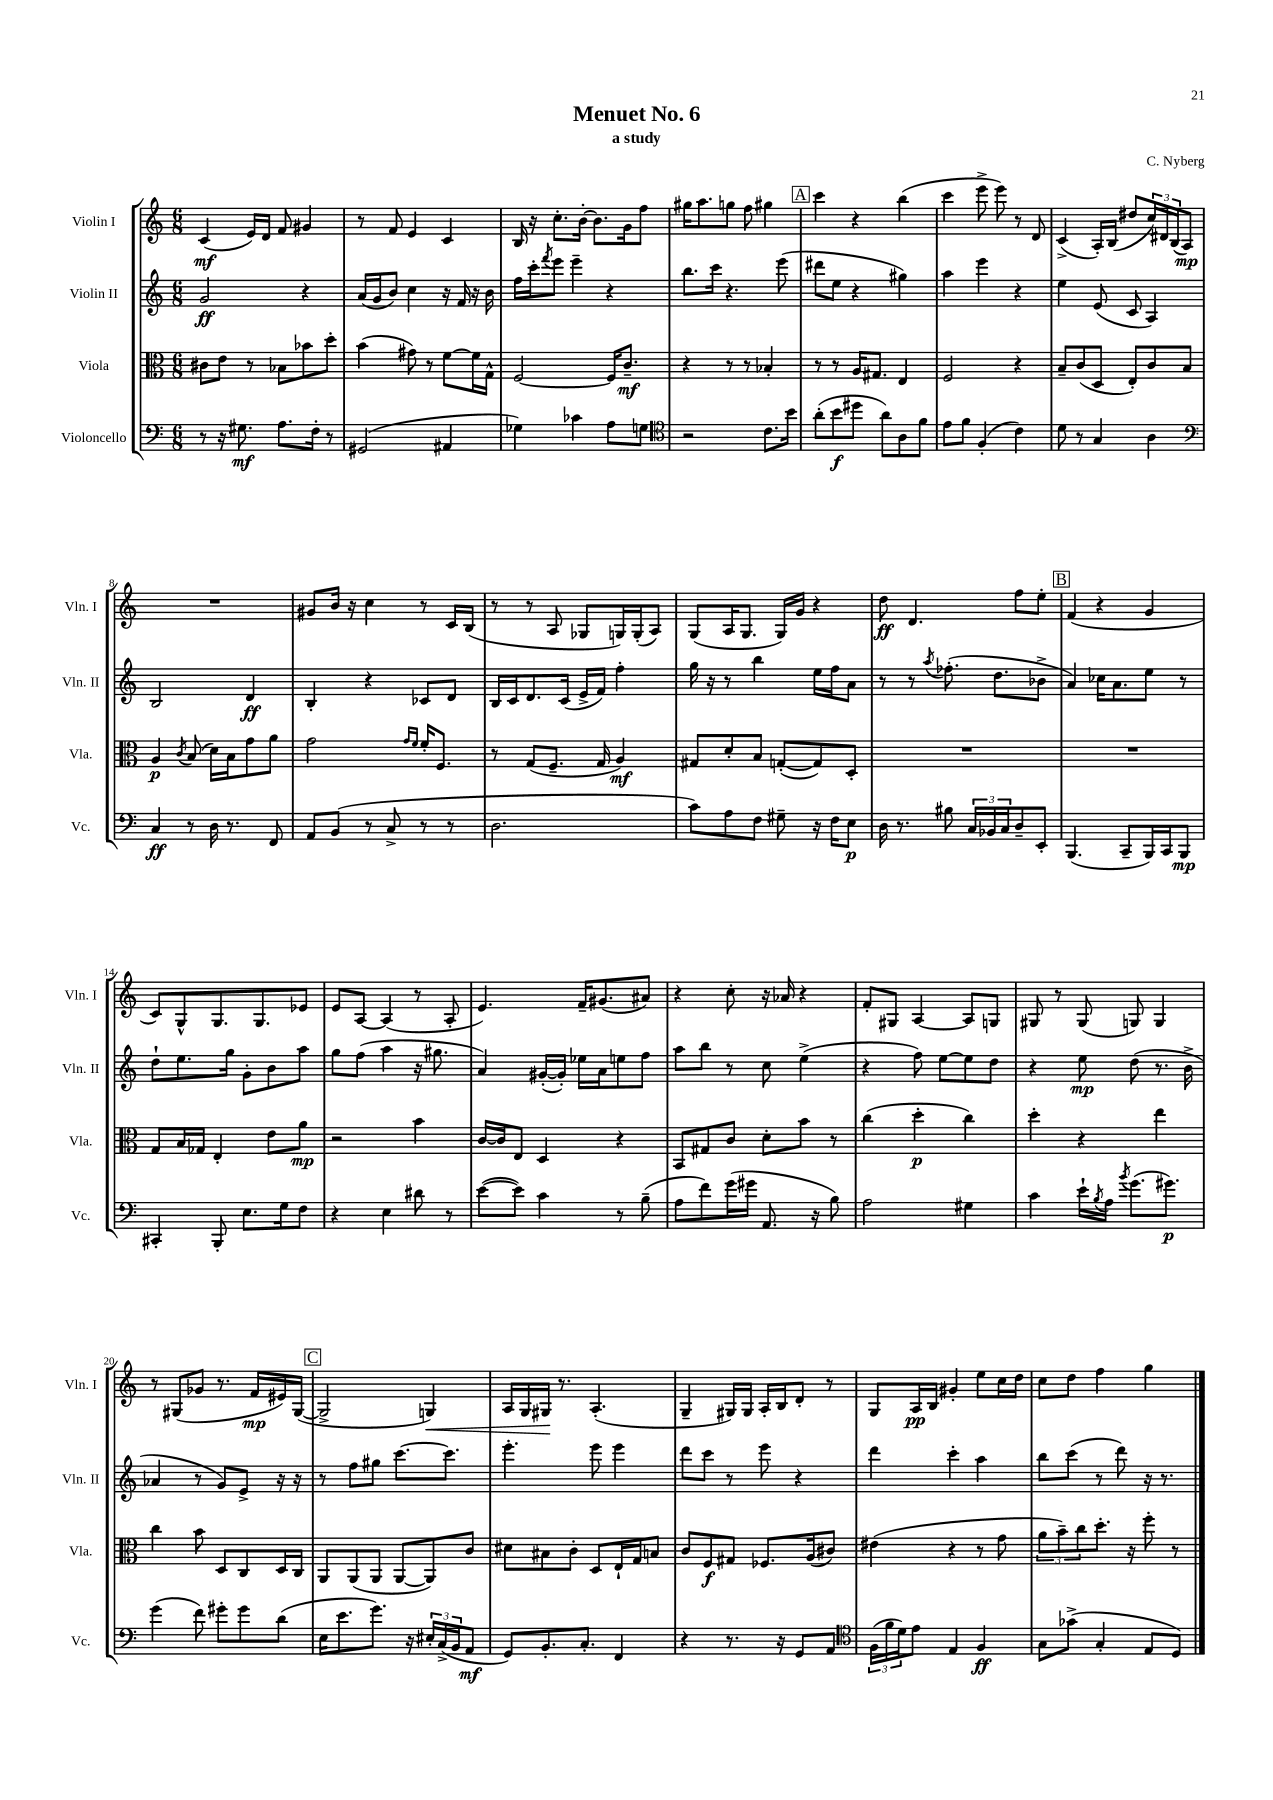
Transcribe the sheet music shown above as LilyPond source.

\header { title = "Menuet No. 6" composer = "C. Nyberg" subtitle = "a study" }
<<
\new StaffGroup <<
\new Staff = "s0" \with { instrumentName = "Violin I" shortInstrumentName = "Vln. I" } {
    \clef treble \key c \major \numericTimeSignature \time 6/8
    c'4\mf( e'16) d'16 f'8 gis'4 |
    r8 f'8 e'4 c'4 |
    b16 r16 c''8.-. b'16~-. b'8. g'16 f''8 |
    gis''16 a''8. g''8 f''8 gis''4 |
    \mark \markup { \box "A" } c'''4 r4 b''4( |
    c'''4 e'''8-> e'''8) r8 d'8 |
    c'4->( a16-.) b16( dis''8 \tuplet 3/2 { c''16) dis'16 b16( } a8\mp) |
    R2. |
    gis'8 b'16 r16 c''4 r8 c'16 b16( |
    r8 r8 a8 ges8 g16) g16-.( a8) |
    g8( a16 g8. g16) g'16 r4 |
    d''8\ff d'4. f''8 e''8-. |
    \mark \markup { \box "B" } f'4( r4 g'4 |
    c'8) g8-^ g8. g8. ees'8 |
    e'8 a8~ a4( r8 a8-. |
    e'4.) f'16-- gis'8.( ais'8) |
    r4 c''8-. r16 aes'16 r4 |
    f'8-. gis8 a4~ a8 g8 |
    gis8 r8 gis8( g8) g4 |
    r8 gis8( ges'8 r8. f'16\mp eis'16) gis16~( |
    \mark \markup { \box "C" } gis2-> g4\<) |
    a16 g16 gis16\! r8. a4.-.( |
    g4-- gis16) gis16 a16-. b16 d'8-. r8 |
    g8 a16\pp b16 gis'4-. e''8 c''16 d''16 |
    c''8 d''8 f''4 g''4 \bar "|." |
}
\new Staff = "s1" \with { instrumentName = "Violin II" shortInstrumentName = "Vln. II" } {
    \clef treble \key c \major \numericTimeSignature \time 6/8
    g'2\ff r4 |
    a'16( g'16 b'8) c''4 r16 f'16 r16 b'16 |
    f''16 c'''16-. \acciaccatura { f'''8 } e'''8 e'''4-- r4 |
    b''8. c'''16 r4. e'''8( |
    \mark \markup { \box "A" } dis'''8 e''8 r4 gis''4) |
    a''4 e'''4 r4 |
    e''4 e'8( c'8 a4) |
    b2 d'4\ff |
    b4-. r4 ces'8 d'8 |
    b16 c'16 d'8. c'16( e'16-> f'16) f''4-. |
    g''16 r16 r8 b''4 e''16 f''16 a'8 |
    r8 r8 \acciaccatura { a''8 } fes''8.-.( d''8. bes'8-> |
    \mark \markup { \box "B" } a'4) ces''16 a'8. e''8 r8 |
    d''8-! e''8. g''16 g'8-. b'8 a''8 |
    g''8 f''8( a''4 r16 gis''8. |
    a'4) gis'16~-.( gis'16-.) ees''16 a'16 e''8 f''8 |
    a''8 b''8 r8 c''8 e''4->( |
    r4 f''8) e''8~ e''8 d''8 |
    r4 e''8\mp d''8( r8. b'16-> |
    aes'4 r8 g'8) e'8-> r16 r16 |
    \mark \markup { \box "C" } r8 f''8 gis''8 c'''8.~ c'''8. |
    e'''4.-. e'''8 e'''4 |
    d'''8 c'''8 r8 e'''8 r4 |
    d'''4 c'''4-. a''4 |
    b''8 c'''8( r8 d'''8) r16 r8. \bar "|." |
}
\new Staff = "s2" \with { instrumentName = "Viola" shortInstrumentName = "Vla." } {
    \clef alto \key c \major \numericTimeSignature \time 6/8
    cis'8 e'8 r8 bes8 bes'8 d''8-. |
    b'4( gis'8) r8 f'8~ f'16 g16-^ |
    f2~ f16 c'8.--\mf |
    r4 r8 r8 bes4-. |
    \mark \markup { \box "A" } r8 r8 a16 gis8. e4 |
    f2 r4 |
    b8-- c'8( d8 e8-.) c'8 b8 |
    a4\p \acciaccatura { c'8 } b8( d'16) b16 g'8 a'8 |
    g'2 \grace { g'16 f'16 } f'16-. f8. |
    r8 g8( f8.-- g16 a4\mf) |
    gis8 d'8-. b8 g8~-.( g8) d8-. |
    R2. |
    \mark \markup { \box "B" } R2. |
    g8 b16 ges16 e4-. e'8 a'8\mp |
    r2 b'4 |
    c'16~ c'16 e8 d4 r4 |
    b,8 gis8 c'8 d'8-. b'8 r8 |
    c''4( d''4-.\p c''4) |
    d''4-. r4 e''4 |
    c''4 b'8 d8 c8 d16 c16 |
    \mark \markup { \box "C" } a,8 a,8( a,8 a,8~ a,8) c'8 |
    dis'8 bis8 c'8-. d8 e16-! g16 b8 |
    c'8 f8\f gis8 fes8. a16( cis'8) |
    eis'4( r4 r8 g'8 |
    \tuplet 3/2 { a'8 b'8--) c''8 } d''8.-. r16 f''8-. r8 \bar "|." |
}
\new Staff = "s3" \with { instrumentName = "Violoncello" shortInstrumentName = "Vc." } {
    \clef bass \key c \major \numericTimeSignature \time 6/8
    r8 r16 gis8.\mf a8. f16-. r8 |
    gis,2( ais,4 |
    ges4) ces'4 a8 g8 |
    \clef tenor r2 c'8. b'16 |
    \mark \markup { \box "A" } a'8-.( b'8\f dis''8 a'8) a8 f'8 |
    e'8 f'8 f4-.( c'4) |
    d'8 r8 g4 a4 |
    \clef bass c4\ff r8 d16 r8. f,8 |
    a,8 b,8( r8 c8-> r8 r8 |
    d2. |
    c'8) a8 f8 gis8-- r16 f16 e8\p |
    d16 r8. bis8 \tuplet 3/2 { c16 bes,16 c16 } d8-- e,8-. |
    \mark \markup { \box "B" } b,,4.( c,8-- b,,16) c,16 b,,8\mp |
    cis,4-. b,,8-. e8. g16 f8 |
    r4 e4 dis'8 r8 |
    e'8~( e'8) c'4 r8 b8--( |
    a8 f'8) g'16( gis'16 a,8. r16 b8) |
    a2 gis4 |
    c'4 e'16-! \acciaccatura { b8 } a16 \acciaccatura { b'8 } g'8.( gis'8.\p) |
    g'4( f'8) gis'8-. gis'8 d'8( |
    \mark \markup { \box "C" } e16 e'8. g'8.) r16 \tuplet 3/2 { eis16-. c16->( b,16 } a,8\mf |
    g,8) b,8.-. c8.-. f,4 |
    r4 r8. r16 g,8 a,8 |
    \clef tenor \tuplet 3/2 { f16( f'16 d'16) } e'8 e4 f4\ff |
    g8 ges'8->( g4-. e8 d8) \bar "|." |
}
>>
>>
